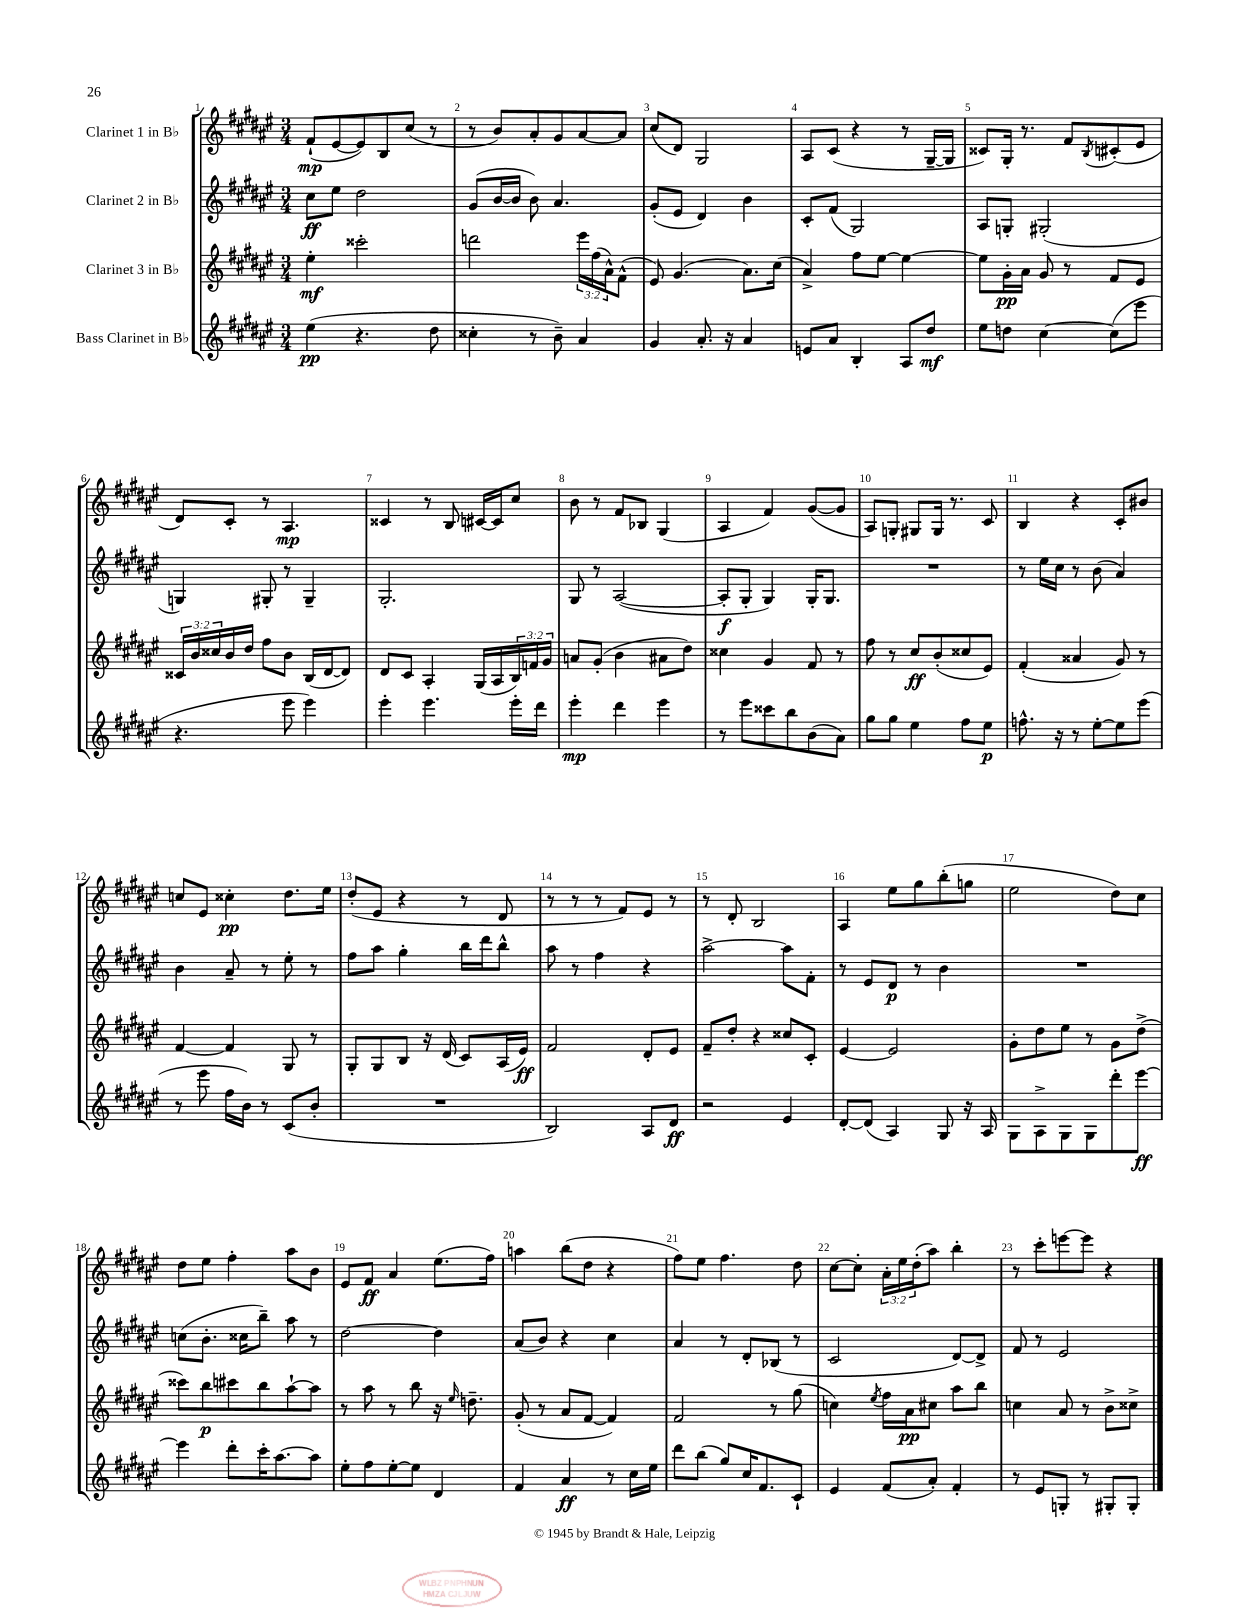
<<
\new StaffGroup <<
\new Staff = "s0" \with { instrumentName = "Clarinet 1 in Bb" } {
    \clef treble \key fis \major \numericTimeSignature \time 3/4 \override Staff.TupletNumber.text = #tuplet-number::calc-fraction-text
    fis'8-!\mp( eis'8~ eis'8) b8 cis''8( r8 |
    r8 b'8) ais'8-. gis'8 ais'8~ ais'8 |
    cis''8( dis'8) gis2 |
    ais8 cis'8( r4 r8 gis16~-- gis16 |
    cisis'8) gis16-. r8. fis'8 \acciaccatura { b8 } cis'8-.( eis'8 |
    dis'8) cis'8-. r8 ais4.\mp |
    cisis'4 r8 b8 cis'16~ cis'16 cis''8 |
    b'8 r8 fis'8 bes8 gis4( |
    ais4 fis'4) gis'8~( gis'8 |
    ais8) g8-. gis8 gis16 r8. cis'8 |
    b4 r4 cis'8-. bis'8 |
    c''8 eis'8 cisis''4-.\pp dis''8. eis''16 |
    dis''8-.( eis'8 r4 r8 dis'8 |
    r8 r8 r8 fis'8) eis'8 r8 |
    r8 dis'8-. b2 |
    ais4 eis''8 gis''8 b''8-.( g''8 |
    eis''2 dis''8) cis''8 |
    dis''8 eis''8 fis''4-. ais''8 b'8 |
    eis'8 fis'8\ff ais'4 eis''8.( fis''16) |
    a''4 b''8( dis''8 r4 |
    fis''8) eis''8 fis''4. dis''8 |
    cis''8~ cis''8-. \tuplet 3/2 { ais'16-. eis''16 dis''16-.( } ais''8) b''4-. |
    r8 cis'''8-. e'''8~ e'''8 r4 \bar "|." |
}
\new Staff = "s1" \with { instrumentName = "Clarinet 2 in Bb" } {
    \clef treble \key fis \major \numericTimeSignature \time 3/4
    cis''8\ff eis''8 dis''2 |
    gis'8( b'16~ b'16 b'8) ais'4. |
    gis'8-.( eis'8 dis'4) b'4 |
    cis'8-. fis'8( gis2) |
    ais8 g8-. gis2-.( |
    g4) gis8-. r8 gis4-- |
    gis2.-. |
    gis8 r8 ais2~( |
    ais8-.\f gis8-. gis4) gis16-. gis8. |
    R2. |
    r8 eis''16 cis''16 r8 b'8( ais'4) |
    b'4 ais'8-- r8 eis''8-. r8 |
    fis''8 ais''8 gis''4-. b''16 dis'''16 b''8-^ |
    ais''8 r8 fis''4 r4 |
    ais''2~-> ais''8 fis'8-. |
    r8 eis'8 dis'8\p r8 b'4 |
    R2. |
    c''8( b'8.-. cisis''16 b''8--) ais''8 r8 |
    dis''2~ dis''4 |
    ais'8( b'8) r4 cis''4 |
    ais'4 r8 dis'8-. bes8( r8 |
    cis'2 dis'8~) dis'8-> |
    fis'8 r8 eis'2 \bar "|." |
}
\new Staff = "s2" \with { instrumentName = "Clarinet 3 in Bb" } {
    \clef treble \key fis \major \numericTimeSignature \time 3/4 \override Staff.TupletNumber.text = #tuplet-number::calc-fraction-text
    eis''4-.\mf cisis'''2-. |
    d'''2 \tuplet 3/2 { eis'''16 fis''16( ais'16-^) } fis'8-^( |
    eis'8) gis'4.( ais'8.) cis''16( |
    ais'4->) fis''8 eis''8~ eis''4~ |
    eis''8 gis'16-.\pp ais'16 gis'8 r8 fis'8 eis'8 |
    \tuplet 3/2 { cisis'16 b'16 cisis''16 } b'16 dis''16 fis''8 b'8 b16( dis'16~ dis'8) |
    dis'8 cis'8 ais4-. gis16( ais16 \tuplet 3/2 { b16) f'16 gis'16 } |
    a'8 gis'8-.( b'4 ais'8 dis''8) |
    cisis''4 gis'4 fis'8 r8 |
    fis''8 r8 cis''8\ff b'8-.( cisis''8 eis'8) |
    fis'4-.( aisis'4 gis'8) r8 |
    fis'4~ fis'4 gis8 r8 |
    gis8-. gis8 b8 r16 dis'16( cis'8) ais16( eis'16\ff) |
    fis'2 dis'8-. eis'8 |
    fis'8-- dis''8-. r4 cisis''8 cis'8-. |
    eis'4~ eis'2 |
    gis'8-. dis''8 eis''8 r8 gis'8 dis''8->( |
    cisis'''8) b''8\p cis'''8 b''8 ais''8~-! ais''8 |
    r8 ais''8 r8 b''8 r16 \grace { eis''16 } d''8.-- |
    gis'8-.( r8 ais'8 fis'8~ fis'4) |
    fis'2 r8 gis''8( |
    c''4) \acciaccatura { eis''8 } fis''16 ais'16\pp cis''8 ais''8 b''8 |
    c''4 ais'8 r8 b'8-> cisis''8-> \bar "|." |
}
\new Staff = "s3" \with { instrumentName = "Bass Clarinet in Bb" } {
    \clef treble \key fis \major \numericTimeSignature \time 3/4
    eis''4\pp( r4. dis''8 |
    cisis''4-. r8 b'8--) ais'4 |
    gis'4 ais'8.-. r16 ais'4 |
    e'8 ais'8 b4-. ais8 dis''8\mf |
    eis''8 d''8 cis''4~ cis''8( eis'''8 |
    r4. eis'''8 eis'''4) |
    eis'''4-. eis'''4. eis'''16-. dis'''16 |
    eis'''4-.\mp dis'''4 eis'''4 |
    r8 eis'''8 cisis'''8 b''8 b'8( ais'8) |
    gis''8 gis''8 eis''4 fis''8 eis''8\p |
    f''8.-^ r16 r8 eis''8~-. eis''8 eis'''8( |
    r8 eis'''8 fis''16 b'16) r8 cis'8( b'8-. |
    R2. |
    b2) ais8 dis'8\ff |
    r2 eis'4 |
    dis'8~-. dis'8( ais4) gis8 r16 ais16 |
    gis8 ais8-> gis8 gis8 dis'''8-. eis'''8~\ff |
    eis'''4 dis'''8-. cis'''16-. ais''8.~ ais''8 |
    eis''8-. fis''8 eis''8~-. eis''8 dis'4 |
    fis'4 ais'4\ff r8 cis''16 eis''16 |
    dis'''8 b''8( gis''8) cis''16 fis'8. cis'8-! |
    eis'4 fis'8( ais'8-.) fis'4-. |
    r8 eis'8 g8-. r8 gis8-. gis8-. \bar "|." |
}
>>
>>
\layout { \context { \Score \override BarNumber.break-visibility = ##(#f #t #t) barNumberVisibility = #all-bar-numbers-visible } }
